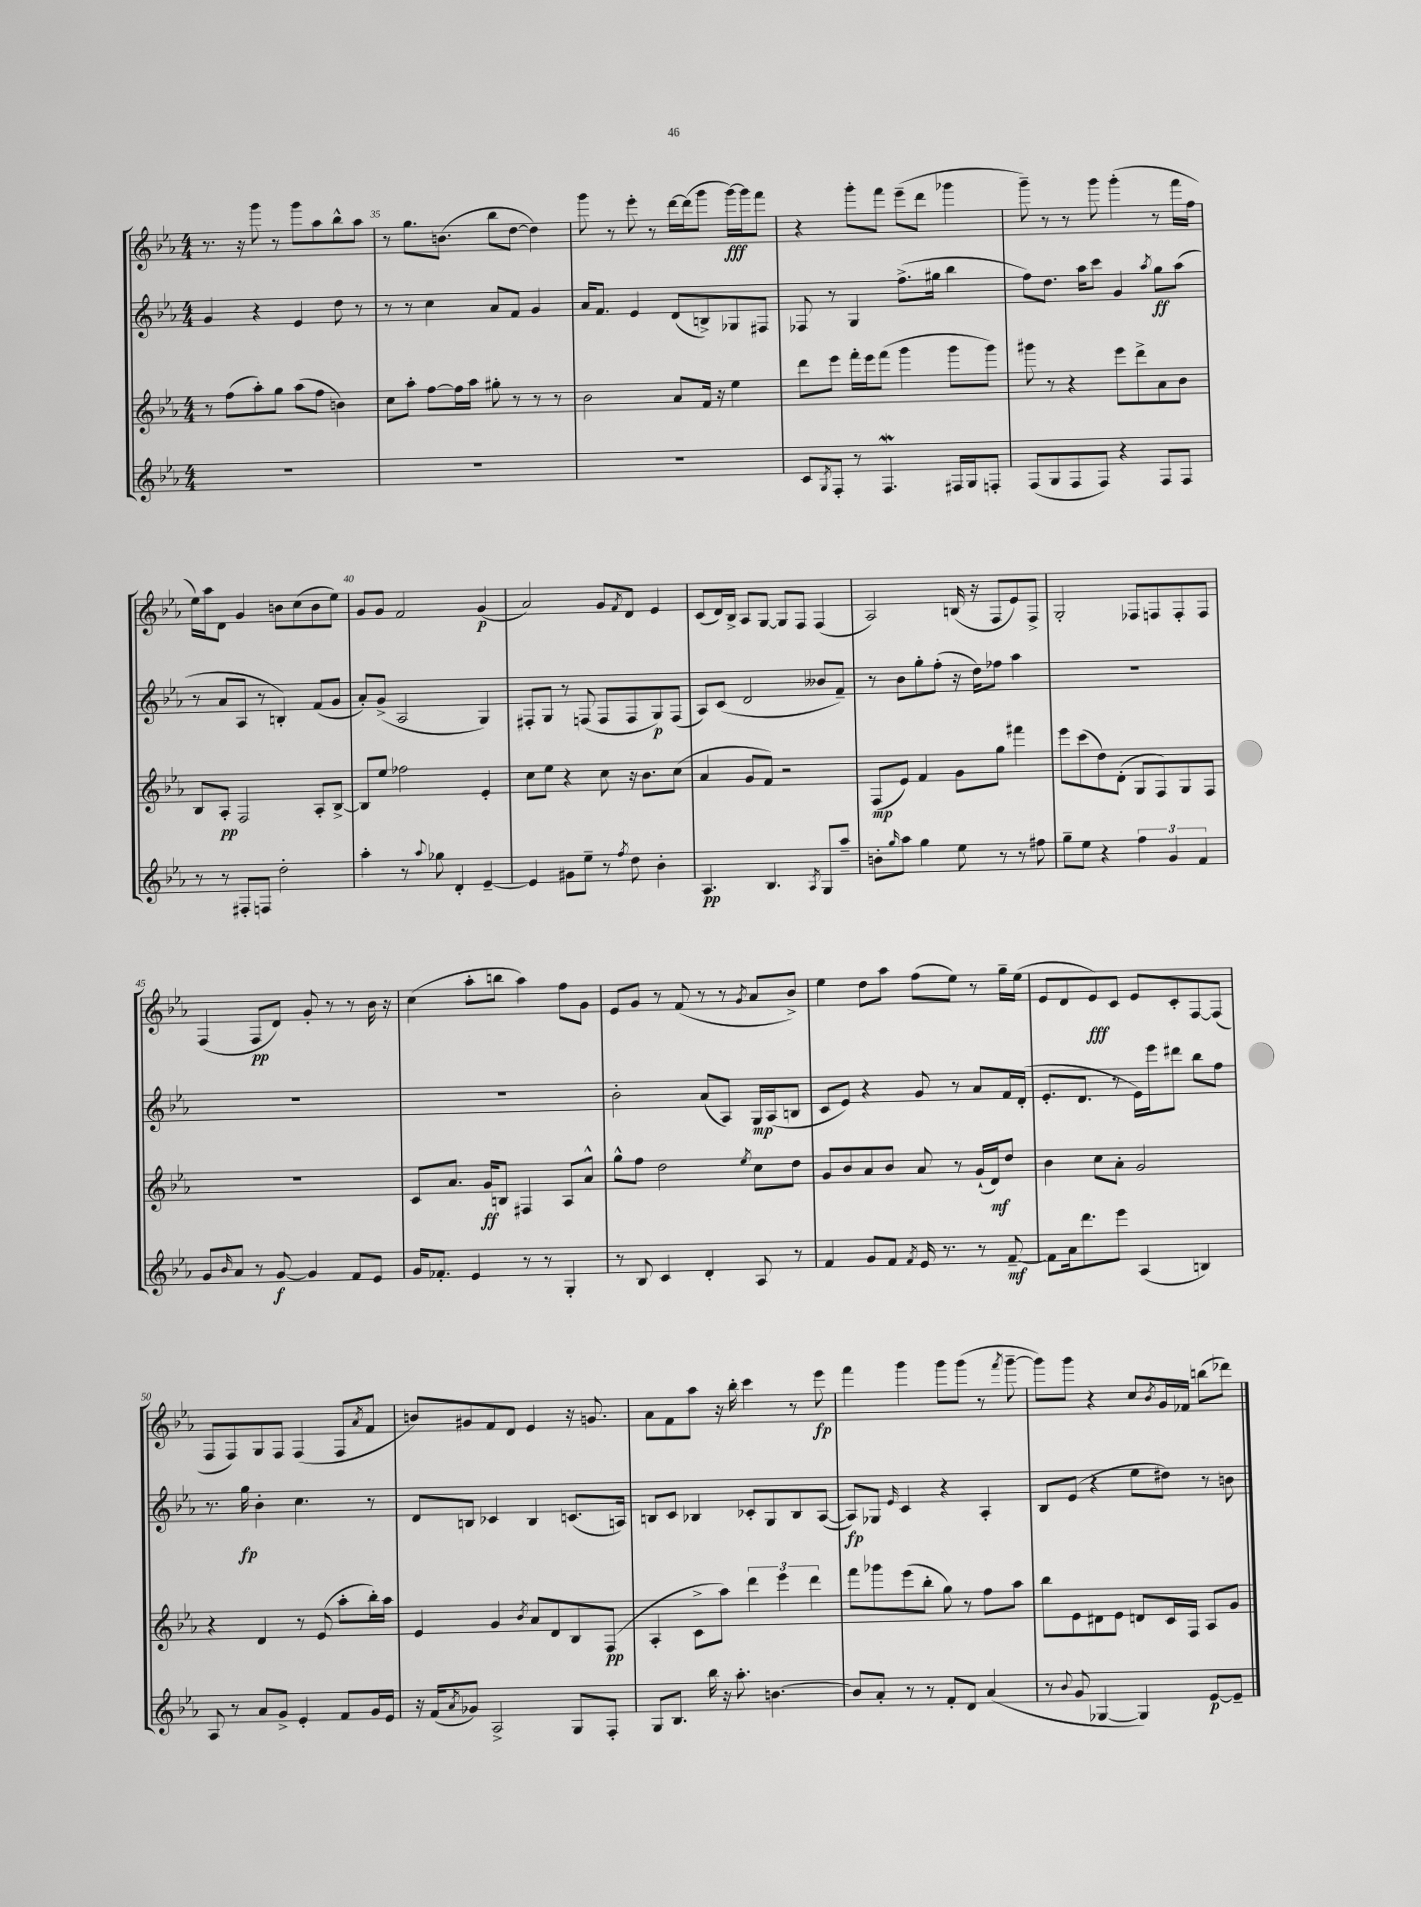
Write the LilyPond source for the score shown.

<<
\new StaffGroup <<
\new Staff = "s0" {
    \clef treble \key ees \major \numericTimeSignature \time 4/4
    r8. r16 g'''8 r8 g'''8 aes''8 bes''8-^ aes''8 |
    r8 g''8. b'8.( bes''8 d''8~ d''4) |
    g'''8 r8 ees'''8-. r8 d'''16~ d'''16( g'''8 g'''16~\fff) g'''16 f'''8 |
    r4 g'''8-. f'''8 ees'''8--( d'''8 ges'''4 |
    g'''8--) r8 r8 g'''8 g'''4-.( r8 f'''16 f''16 |
    ees''16) aes''16 d'8 g'4 b'8 c''8( b'8 ees''8) |
    g'8 g'8 f'2 g'4\p( |
    aes'2) g'8 \acciaccatura { f'8 } d'8 ees'4 |
    c'8( d'16) bes16-> aes8 g8~ g8 f8 f4( |
    aes2) b16( r16 f8 ees'8) f8-> |
    g2-. fes8 f8 f8-. f8 |
    f4( f8\pp d'8) g'8-. r8 r8 bes'16 r16 |
    c''4( aes''8-. b''8 aes''4) f''8 g'8 |
    ees'8 g'8 r8 f'8( r8 r8 \acciaccatura { g'8 } aes'8 bes'8->) |
    ees''4 d''8 aes''8 f''8( ees''8) r8 g''16-- ees''16( |
    ees'8 d'8 ees'8\fff) c'8 ees'8 c'8-. f8~ f8( |
    f8 f8) g8 f8 f4( f8 \acciaccatura { aes'8 } f'8 |
    b'8) gis'8 f'8 d'8 ees'4 r16 g'8. |
    aes'8 f'8 aes''8 r16 bes''16-. c'''4 r8 ees'''8\fp |
    f'''4 g'''4 g'''8 g'''8( r8 \acciaccatura { f'''8 } g'''8~-- |
    g'''8) g'''8 r4 c''8 \acciaccatura { bes'8 } g'16 fes'16 b''8( des'''8) \bar "|." |
}
\new Staff = "s1" {
    \clef treble \key ees \major \numericTimeSignature \time 4/4
    g'4 r4 ees'4 d''8 r8 |
    r8 r8 c''4 aes'8 f'8 g'4 |
    aes'16 f'8. ees'4 d'8( b8->) ges8 fis8 |
    fes8 r8 g4 f''8.->( gis''16 bes''4 |
    f''8) d''8. aes''16 c'''8 g'4 \acciaccatura { aes''8 } g''8\ff aes''8( |
    r8 aes'8 aes8 r8 b4-.) f'8( g'8 |
    aes'8-.) g'8->( aes2 g4) |
    fis8-. g8 r8 f8( f8 f8 g8\p) f8( |
    aes8) c'8( d'2 beses'8 f'8--) |
    r8 bes'8 g''8-. f''8-.( r16 d''16) fes''8 aes''4 |
    R1 |
    R1 |
    R1 |
    bes'2-. aes'8( aes8) g16\mp aes16( b8 |
    c'8 ees'8) r4 g'8 r8 aes'8 f'16 d'16-.( |
    ees'8.-. d'8. r8 ees'16) ees'''16 dis'''8 bes''8 f''8 |
    r8. g''16\fp bes'4-. c''4. r8 |
    d'8 b8 ces'4 b4 c'8.( a16) |
    b8 c'8 bes4 ces'8-. g8 bes8 aes8~( |
    aes8\fp) ges8 \grace { ees'16 } c'4 r4 aes4-. |
    bes8 ees'8( r4 ees''8 dis''8) r8 b'8 \bar "|." |
}
\new Staff = "s2" {
    \clef treble \key ees \major \numericTimeSignature \time 4/4
    r8 f''8( aes''8-.) g''8 aes''8( f''8 b'4) |
    c''8 aes''8-. f''8~ f''16 aes''16 gis''8-. r8 r8 r8 |
    bes'2 aes'8 f'16 r16 ees''4 |
    d'''8 ees'''8 f'''16-. ees'''16 f'''8( g'''4 g'''8 g'''8) |
    gis'''8 r8 r4 ees'''8 d'''8-> aes'8 bes'8 |
    bes8 aes8-.\pp f2 aes8-. bes8~-> |
    bes8 ees''8 fes''2 ees'4-. |
    c''8 ees''8 r4 c''8 r16 bes'8. c''8( |
    aes'4 g'8 f'8) r2 |
    f8\mp( ees'8) f'4 g'8 g''8 fis'''4 |
    ees'''8 c'''8( d''8) d'8-.( g8 f8) g8 f8 |
    R1 |
    c'8 aes'8. g'16\ff b8 fis4 aes8 aes'8-^ |
    g''8-^ f''8 d''2 \acciaccatura { ees''8 } c''8 d''8 |
    g'8 bes'8 aes'8 bes'8 aes'8 r8 g'16-!( d'16\mf) d''8 |
    bes'4 c''8 aes'8-. g'2 |
    r4 d'4 r8 ees'8( aes''8-. bes''16-.) aes''16 |
    ees'4 g'4 \acciaccatura { bes'8 } aes'8 d'8 bes8 f8\pp( |
    aes4-. c'8-> aes''8) \tuplet 3/2 { d'''4 ees'''4 d'''4 } |
    f'''8 ges'''8 ees'''8( bes''8-. g''8) r8 f''8 aes''8 |
    bes''8 ees'8 dis'8 ees'8 d'8 c'16 f16 aes8 g'8 \bar "|." |
}
\new Staff = "s3" {
    \clef treble \key ees \major \numericTimeSignature \time 4/4
    R1 |
    R1 |
    R1 |
    c'8 \acciaccatura { g8 } f8-. r8 f4.\mordent fis16 g16 f8-. |
    f8( g8 f8 f8) r4 f8 f8 |
    r8 r8 fis8-. f8 d''2-. |
    aes''4-. r8 \appoggiatura { aes''8 } ges''8 d'4-. ees'4~-- |
    ees'4 gis'8 ees''8-- r8 \acciaccatura { f''8 } d''8 bes'4-. |
    aes4.\pp bes4. \acciaccatura { aes8 } g8 aes''8-- |
    b'8-. \grace { g''16 } aes''8 g''4 ees''8 r8 r8 fis''8 |
    g''8-- ees''8 r4 \tuplet 3/2 { f''4 g'4 f'4 } |
    g'8 \grace { bes'16 } aes'8 r8 g'8~\f g'4 f'8 ees'8 |
    g'16 fes'8.-. ees'4 r8 r8 g4-. |
    r8 bes8 c'4 d'4-. aes8 r8 |
    f'4 g'8 f'8 \acciaccatura { f'8 } ees'16 r8. r8 f'8~--\mf |
    f'8 aes'16 d'''8. ees'''8 aes4( b4) |
    aes8 r8 aes'8 g'8-> ees'4-. f'8 g'16 ees'16 |
    r16 f'16( \acciaccatura { aes'8 } ges'8) aes2-> g8 f8-. |
    g8 bes8. bes''16 r16 aes''8.-. b'4.~ |
    b'8 aes'8-. r8 r8 f'8-. d'8 aes'4( |
    r8 \appoggiatura { bes'8 } g'8 ges4~ ges4) ees'8~\p ees'8-- \bar "|." |
}
>>
>>
\layout { \context { \Score currentBarNumber = #34 \override BarNumber.break-visibility = ##(#f #t #t) barNumberVisibility = #(every-nth-bar-number-visible 5) } }
